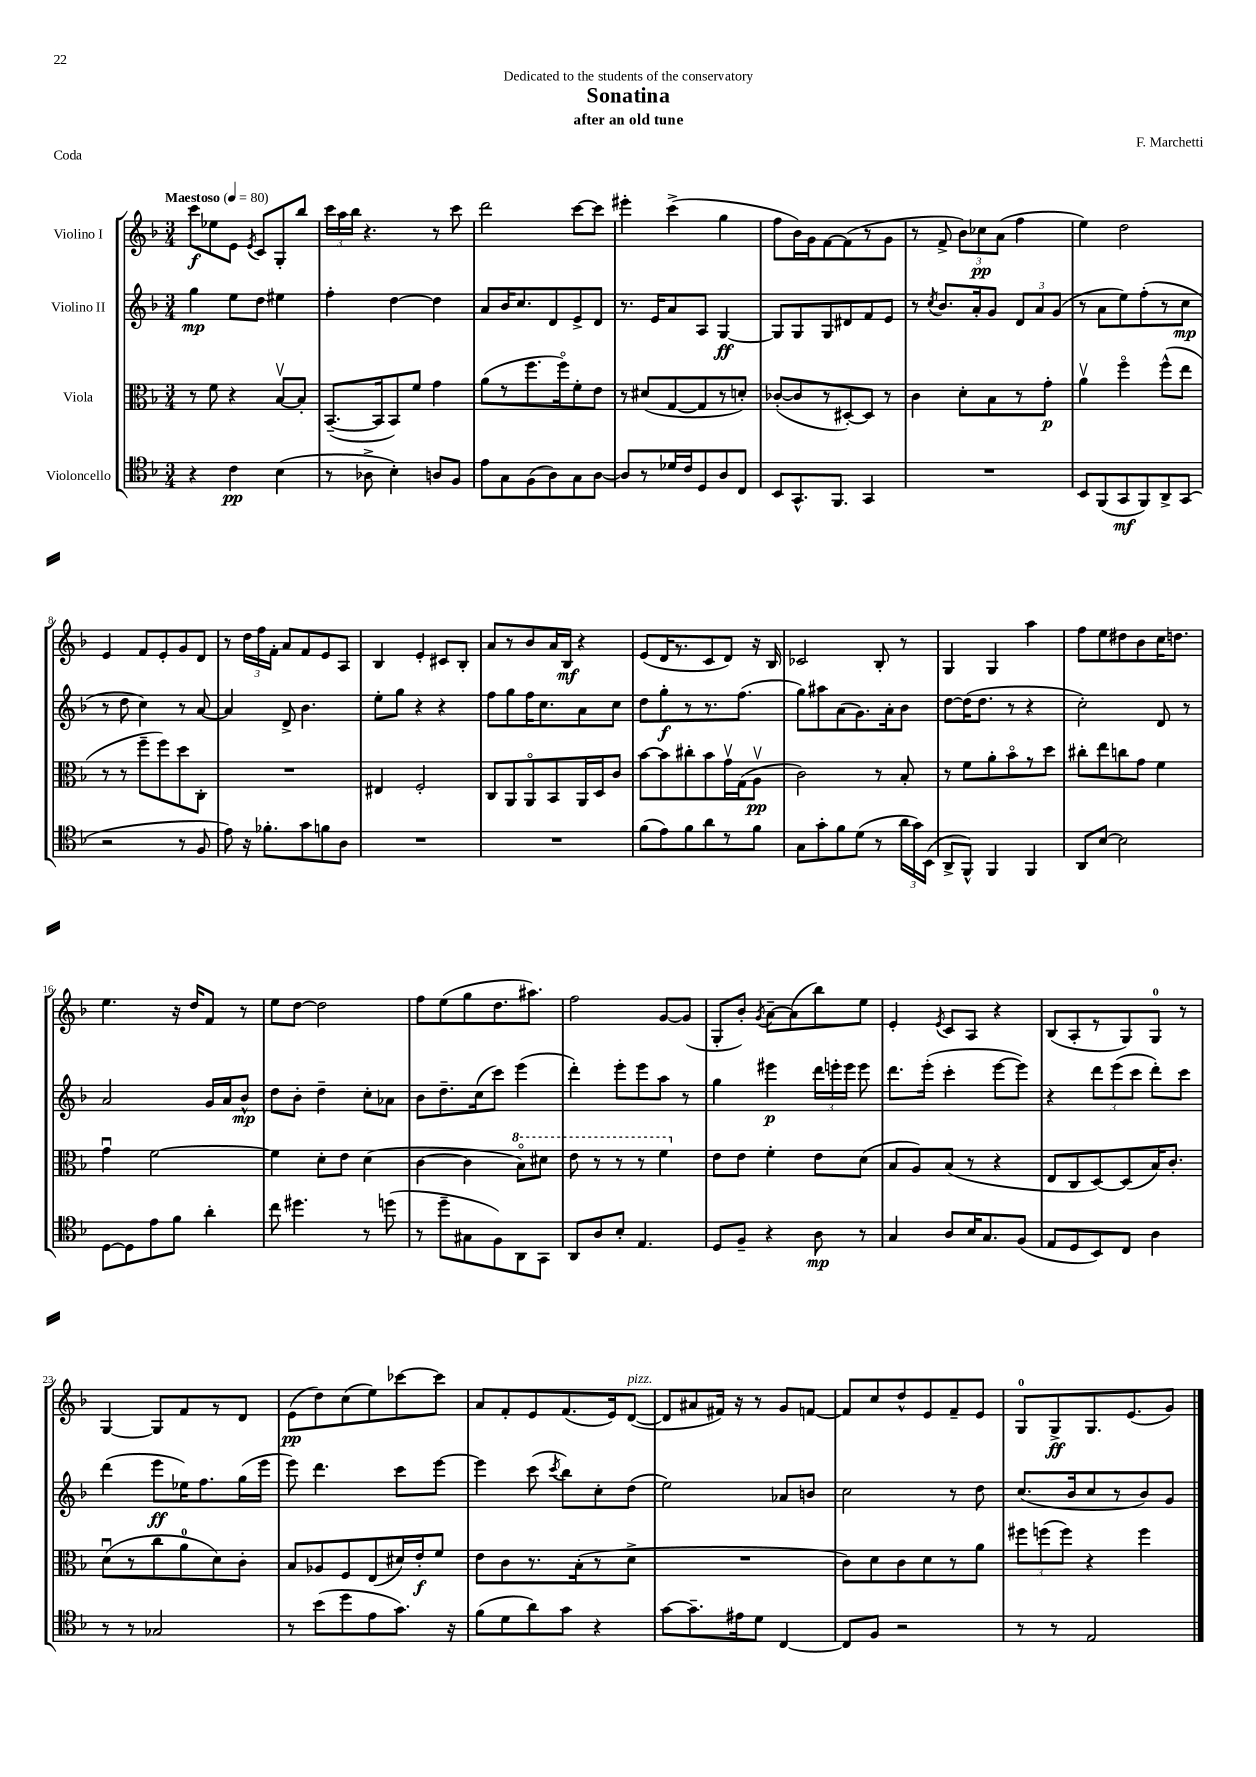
\header { title = "Sonatina" composer = "F. Marchetti" subtitle = "after an old tune" dedication = "Dedicated to the students of the conservatory" piece = "Coda" }
<<
\new StaffGroup <<
\new Staff = "s0" \with { instrumentName = "Violino I" } {
    \clef treble \key f \major \numericTimeSignature \time 3/4 \tempo "Maestoso" 4 = 80
    \autoBeamOff c'''8[\f ees''8 e'8] \acciaccatura { e'8 } c'8[ g8-. bes''8] |
    \tuplet 3/2 { c'''16[ a''16 bes''16] } r4. r8 c'''8 |
    d'''2 c'''8[~ c'''8] |
    eis'''4-. c'''4->( g''4 |
    f''8[ bes'16) g'16 f'8~ f'8( r8 g'8] |
    r8 f'8-> \tuplet 3/2 { bes'8[) ces''8\pp a'8]( } f''4 |
    e''4) d''2 |
    e'4 f'8[ e'8-. g'8 d'8] |
    r8 \tuplet 3/2 { d''16[ f''16 f'16]-. } a'8[ f'8 e'8 a8] |
    bes4 e'4-. cis'8[ bes8]-. |
    a'8[ r8 bes'8 a'16 bes16]\mf r4 |
    e'8[( d'16 r8. c'8 d'8]) r16 bes16 |
    ces'2 bes8-. r8 |
    g4 g4 a''4 |
    f''8[ e''8 dis''8 bes'8 c''16 d''8.] |
    e''4. r16 d''16[ f'8] r8 |
    e''8[ d''8]~ d''2 |
    f''8[ e''8( g''8 d''8. ais''8.]) |
    f''2 g'8[~ g'8]( |
    g8[-. bes'8]-.) \acciaccatura { g'8 } a'8[~-- a'8( bes''8) e''8] |
    e'4-. \acciaccatura { e'8 } c'8[ a8] r4 |
    bes8[( a8-. r8 g8) g8]-0 r8 |
    g4~ g8[ f'8 r8 d'8] |
    e'8[\pp( d''8) c''8( e''8) ces'''8~ ces'''8] |
    a'8[ f'8-. e'8 f'8.( e'16) d'8]~^\markup { \italic "pizz." }( |
    d'8[ ais'8 fis'16]) r16 r8 g'8[ f'8]~ |
    f'8[ c''8 d''8-^ e'8 f'8-- e'8] |
    g8[-0 g8->\ff g8. e'8.( g'8]) \bar "|." |
}
\new Staff = "s1" \with { instrumentName = "Violino II" } {
    \clef treble \key f \major \numericTimeSignature \time 3/4
    \autoBeamOff g''4\mp e''8[ d''8] eis''4 |
    f''4-. d''4~ d''4 |
    a'8[ bes'16 c''8. d'8 e'8-> d'8] |
    r8. e'16[ a'8 a8] g4~\ff |
    g8[ g8 g8 dis'8 f'8 e'8] |
    r8 \acciaccatura { c''8 } bes'8.[ a'16-. g'8] \tuplet 3/2 { d'8[ a'8 g'8]( } |
    r8 a'8[ e''8) f''8-.( r8 c''8]\mp |
    r8 d''8 c''4) r8 a'8~ |
    a'4 d'8-> bes'4. |
    e''8[-. g''8] r4 r4 |
    f''8[ g''8 f''16 c''8. a'8 c''8] |
    d''8[ g''8-.\f r8 r8. f''8.]( |
    g''8[) ais''8 a'8( g'8.) a'16-. bes'8] |
    d''8[~ d''16( d''8.] r8 r4 |
    c''2-.) d'8 r8 |
    a'2 g'16[ a'16 bes'8]-^\mp |
    d''8[ bes'8]-. d''4-- c''8[-. aes'8] |
    bes'8[ d''8.-- c''16( c'''8]) e'''4( |
    d'''4-.) e'''8[-. e'''8 a''8] r8 |
    g''4 eis'''4\p \tuplet 3/2 { d'''16[ e'''16-. e'''16] } e'''8 |
    d'''8.[ e'''16]-.( c'''4-. e'''8[~ e'''8]) |
    r4 \tuplet 3/2 { d'''8[ e'''8( c'''8] } d'''8[-.) c'''8] |
    d'''4( e'''8[\ff ees''16) f''8. g''16( e'''16] |
    e'''8) d'''4. c'''8[ e'''8]~ |
    e'''4 c'''8( \acciaccatura { c'''8 } bes''8[) c''8-. d''8]( |
    e''2) aes'8[ b'8] |
    c''2 r8 d''8 |
    c''8.[( bes'16 c''8 r8 bes'8) g'8] \bar "|." |
}
\new Staff = "s2" \with { instrumentName = "Viola" } {
    \clef alto \key f \major \numericTimeSignature \time 3/4
    \autoBeamOff r8 f'8 r4 bes8[~\upbow bes8]-. |
    bes,8.[~--( bes,16 bes,8) f'8] g'4 |
    a'8[( r8 f''8. f''16\flageolet) f'8-. e'8] |
    r8 dis'8[( g8~ g8 r8 d'8]-.) |
    ces'8[~-.( ces'8 r8 dis8~-.) dis8] r8 |
    c'4 d'8[-. bes8 r8 g'8]-.\p |
    a'4\upbow f''4\flageolet f''8[-^( e''8] |
    r8 r8 f''8[-- f''8) d''8 c8]-. |
    R2. |
    eis4 f2-. |
    c8[ a,8 a,8\flageolet bes,8 a,16 d16 c'8] |
    bes'8[~ bes'8 cis''8-. bes'8 g'16\upbow g16( a8]\upbow\pp |
    c'2) r8 bes8-. |
    r8 f'8[ a'8-. bes'8\flageolet r8 d''8] |
    cis''8[-. e''8 c''8 g'8] f'4 |
    g'4\downbow f'2~ |
    f'4 d'8[-. e'8] d'4( |
    c'4~ c'4 \ottava #1 bes'8[\flageolet) dis''8] |
    e''8 r8 r8 r8 f''4 \ottava #0 |
    e'8[ e'8] f'4-. e'8[ d'8]( |
    bes8[ a8) bes8]( r8 r4 |
    e8[ c8 d8~) d8( bes16) c'8.]-. |
    d'8[\downbow( r8 c''8 a'8-0 d'8) c'8]-. |
    bes8[ aes8 f8 e8( dis'16) e'16-.\f f'8] |
    e'8[ c'8 r8. bes16-.( r8 d'8]-> |
    R2. |
    c'8[) d'8 c'8 d'8 r8 a'8] |
    \tuplet 3/2 { fis''8[ f''8( f''8]) } r4 f''4 \bar "|." |
}
\new Staff = "s3" \with { instrumentName = "Violoncello" } {
    \clef tenor \key f \major \numericTimeSignature \time 3/4
    \autoBeamOff r4 c'4\pp bes4( |
    r8 aes8-> bes4-.) a8[ f8] |
    e'8[ g8 f8( a8) g8 a8]~ |
    a8[ r8 des'16 c'16 d8 a8 c8] |
    bes,8[ g,8.-^ f,8.] g,4 |
    R2. |
    bes,8[ f,8( g,8\mf f,8) a,8-> g,8]( |
    r2 r8 f8 |
    e'8) r16 fes'8.[-. g'8 f'8 a8] |
    R2. |
    R2. |
    f'8[( e'8) f'8 a'8 r8 f'8] |
    g8[ g'8-. f'8 d'8]( r8 \tuplet 3/2 { a'16[ g'16) bes,16]( } |
    a,8[-> f,8]-^) f,4 f,4 |
    a,8[ bes8]~ bes2 |
    d8[~ d8 e'8 f'8] a'4-. |
    c''8 dis''4. r8 d''8( |
    r8 d''8[-- gis8 f8) a,8 g,8] |
    a,8[ a8 bes8]-. e4. |
    d8[ f8]-- r4 a8\mp r8 |
    g4 a8[ bes16 g8. f8]( |
    e8[ d8 bes,8) c8] a4 |
    r8 r8 ges2 |
    r8 bes'8[( d''8 e'8 g'8.]) r16 |
    f'8[( d'8 a'8) g'8] r4 |
    g'8[~ g'8.-- eis'16 d'8] c4~ |
    c8[ f8] r2 |
    r8 r8 e2 \bar "|." |
}
>>
>>
